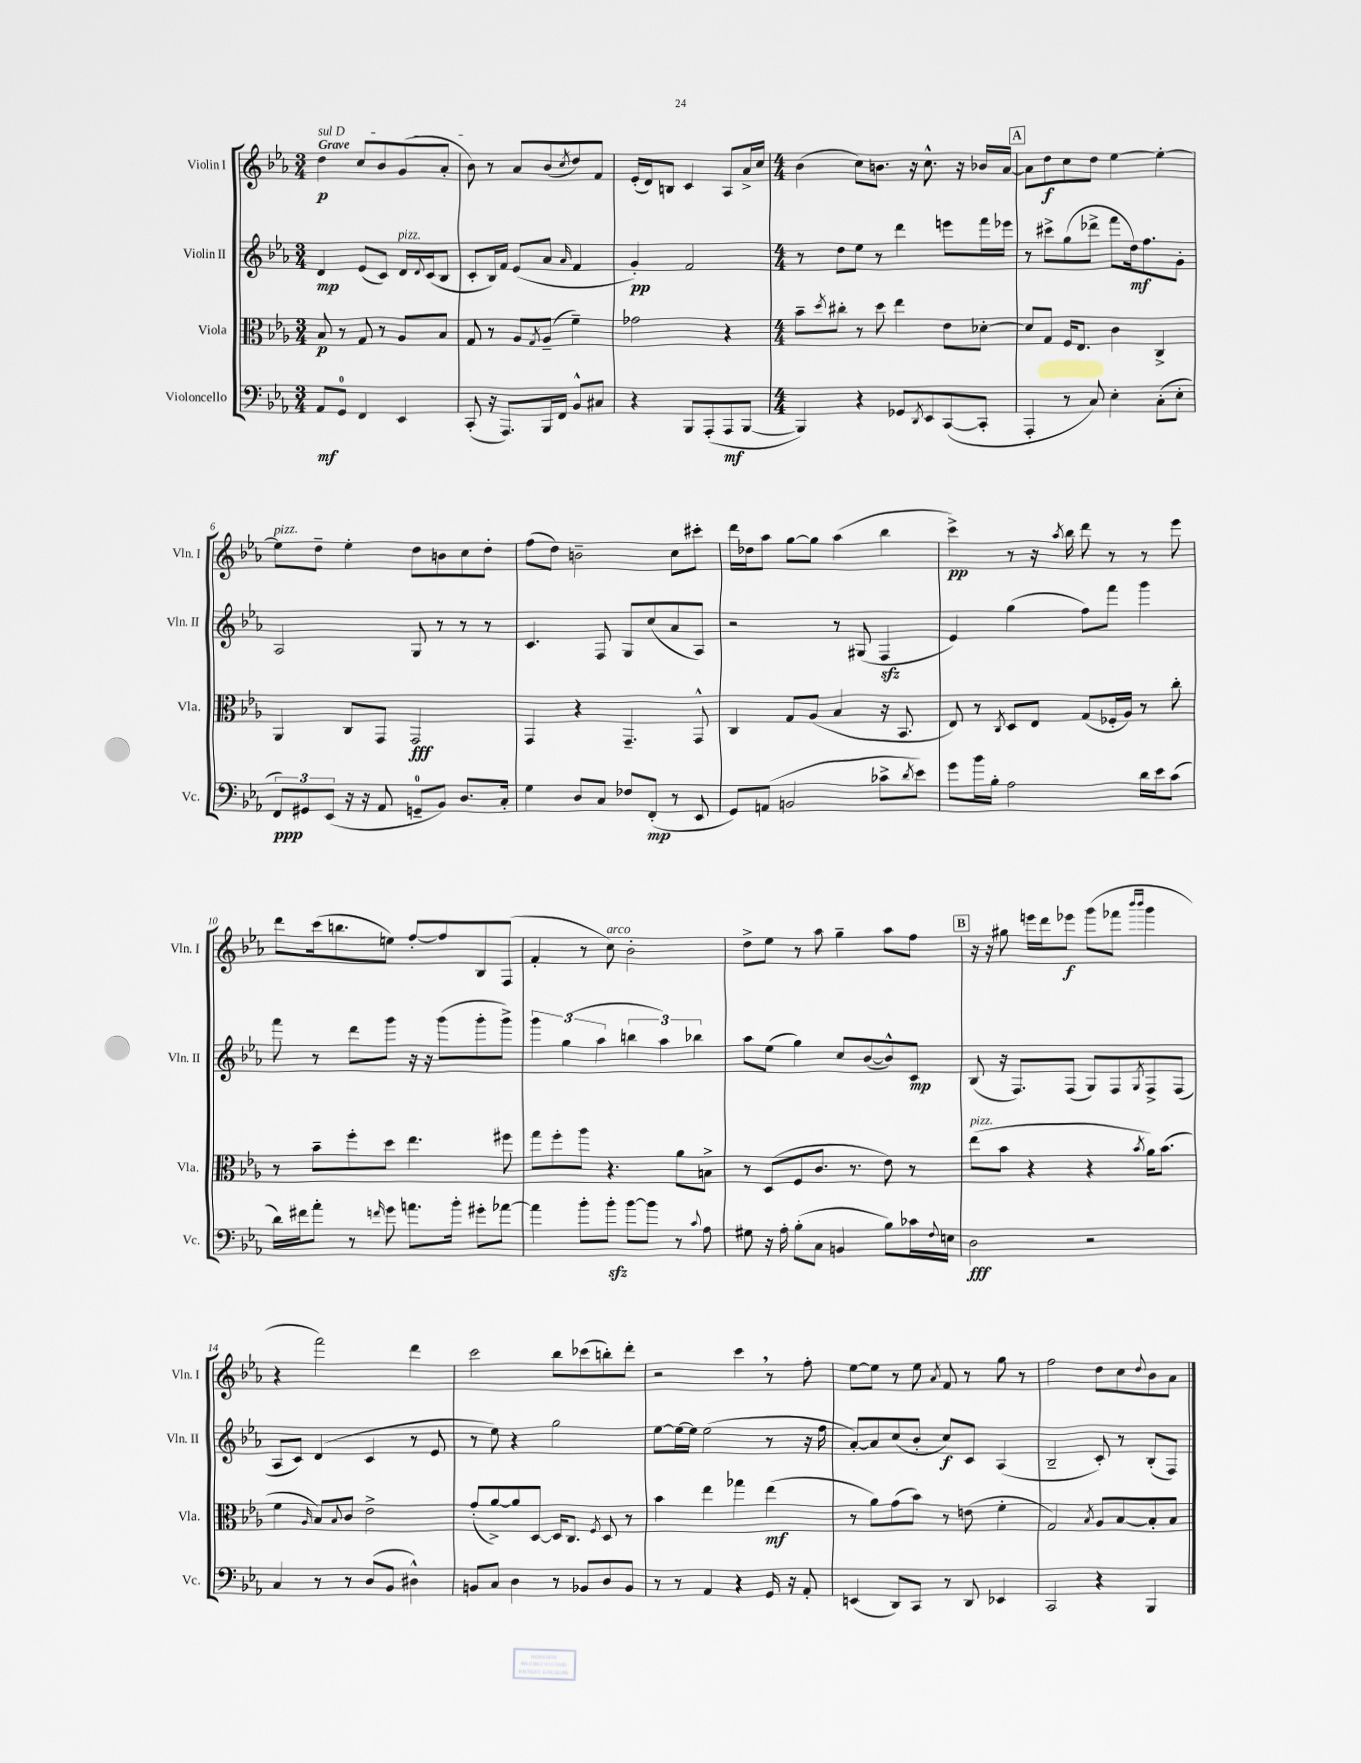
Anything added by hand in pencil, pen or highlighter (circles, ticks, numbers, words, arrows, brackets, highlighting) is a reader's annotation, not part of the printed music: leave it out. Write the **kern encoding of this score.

**kern	**dynam	**kern	**dynam	**kern	**dynam	**kern	**dynam
*part4	*part4	*part3	*part3	*part2	*part2	*part1	*part1
*staff4	*staff4	*staff3	*staff3	*staff2	*staff2	*staff1	*staff1
*I"Violoncello	*	*I"Viola	*	*I"Violin II	*	*I"Violin I	*
*I'Vc.	*	*I'Vla.	*	*I'Vln. II	*	*I'Vln. I	*
*clefF4	*	*clefC3	*	*clefG2	*	*clefG2	*
*k[b-e-a-]	*	*k[b-e-a-]	*	*k[b-e-a-]	*	*k[b-e-a-]	*
*M3/4	*	*M3/4	*	*M3/4	*	*M3/4	*
=1	=1	=1	=1	=1	=1	=1	=1
!	!	!	!	!	!	!LO:TX:a:B:t=Grave	!
!	!	!	!	!	!	!LO:TX:a:i:t=sul D	!
8AA-/L	mf	8B-/	p	4d/	mp	4dd\	p
8GG/J	.	8r	.	.	.	.	.
4FF/	.	8G/	.	(8e-/L	.	8cc/L	.
.	.	8r	.	8c/J)	.	8b-/	.
!	!	!	!	!LO:TX:a:i:t=pizz.	!	!	!
4EE-/	.	8A-/L	.	16d/LL	.	(8g/	.
.	.	.	.	8qqd/	.	.	.
.	.	.	.	(16c/J	.	.	.
.	.	8B-/J	.	8B-/J	.	8a-'/J	.
=2	=2	=2	=2	=2	=2	=2	=2
(8CC'/	.	8G/	.	8c'/L	.	8b-\)	.
16r	.	8r	.	16B-/L)	.	8r	.
8.AAA-/L)	.	.	.	16f/JJ	.	.	.
.	.	8A-/L	.	(8e-/L	.	8a-/L	.
.	.	8qG/	.	.	.	.	.
16BBB-/L	.	(8A-~/J	.	8a-/J	.	(8b-/	.
16FF/JJ	.	.	.	.	.	.	.
.	.	.	.	16qqa-/	.	8qcc/	.
8BB-^^/L	.	4f~\)	.	4f/	.	8dd/)	.
8C#X/J	.	.	.	.	.	8f/J	.
=3	=3	=3	=3	=3	=3	=3	=3
4r	.	2g-X\	.	4g'/)	pp	(16e-'/LL	.
.	.	.	.	.	.	16d/J)	.
.	.	.	.	.	.	8Bn/J	.
8BBB-/L	.	.	.	2f/	.	4c/	.
(8AAA-'/	.	.	.	.	.	.	.
8AAA-/	mf	4r	.	.	.	8A-/L	.
[8BBB-/J	.	.	.	.	.	16a-^/L	.
.	.	.	.	.	.	16cc/JJ	.
=4	=4	=4	=4	=4	=4	=4	=4
*M4/4	*	*M4/4	*	*M4/4	*	*M4/4	*
4BBB-/])	.	8b-~\L	.	8r	.	(4b-\	.
.	.	8qdd/	.	.	.	.	.
.	.	8cc#X'\J	.	8dd\L	.	.	.
4r	.	8r	.	8ee-\J	.	8cc\L)	.
.	.	8dd\	.	8r	.	8.bn\J	.
8GG-X/L	.	4ee-\	.	4ddd\	.	.	.
.	.	.	.	.	.	16r	.
8qDD/	.	.	.	.	.	.	.
8EE-/	.	.	.	.	.	8.cc^^\	.
([8CC/	.	8e-\L	.	8eeen\L	.	.	.
.	.	.	.	.	.	16r	.
8CC'/J]	.	[8d-X'\J	.	16fff\L	.	16b-X/LL	.
.	.	.	.	16eee-X\JJ	.	[16a-/JJ	.
!!LO:REH:place=s1:t=A
=5	=5	=5	=5	=5	=5	=5	=5
4AAA-'/	.	8d-/L]	.	8r	.	8a-\L]	.
.	.	8G/J	.	8ccc#X^\L	.	8dd\	f
8r	.	16F/KL	.	(8gg\	.	8cc\	.
.	.	8.E-/J	.	.	.	.	.
8C/)	.	.	.	8ddd-X^\J	.	8dd\J	.
4E-'\	.	4c\	.	8fff\L	.	[4ee-\	.
.	.	.	.	16dd\k)	mf	.	.
.	.	.	.	8.ff\	.	.	.
(8C'\L	.	4C^/	.	.	.	4ee-'\_	.
8E-'\J	.	.	.	8g'\J	.	.	.
!!LO:LB:g=z
=6	=6	=6	=6	=6	=6	=6	=6
!	!	!	!	!	!	!LO:TX:a:i:t=pizz.	!
12FF/L)	ppp	4AA-/	.	2A-/	.	8ee-\L]	.
12GG#X/	.	.	.	.	.	.	.
.	.	.	.	.	.	8dd~\J	.
(12EE-/J	.	.	.	.	.	.	.
16r	.	8C/L	.	.	.	4ee-'\	.
16r	.	.	.	.	.	.	.
8AA-/	.	8GG/J	.	.	.	.	.
8GGn~/L	.	2GG/	fff	8G/	.	8dd\L	.
8BB-/J)	.	.	.	8r	.	8bn\	.
8.D/L	.	.	.	8r	.	8cc\	.
.	.	.	.	8r	.	8dd'\J	.
16C'/Jk	.	.	.	.	.	.	.
=7	=7	=7	=7	=7	=7	=7	=7
4G\	.	4GG/	.	4.c/	.	(8ff\L	.
.	.	.	.	.	.	8dd\J)	.
8D/L	.	4r	.	.	.	2bn~\	.
8C/J	.	.	.	8F/	.	.	.
8F-X/L	.	4.GG~/	.	8G/L	.	.	.
(8FF'/J	mp	.	.	(8cc/	.	.	.
8r	.	.	.	8a-/	.	8cc\L	.
8EE-/	.	8GG^^/	.	8A-/J)	.	8ccc#X'\J	.
=8	=8	=8	=8	=8	=8	=8	=8
8GG/L)	.	4C/	.	2r	.	16ddd\LL	.
.	.	.	.	.	.	16dd-X\J	.
(8AAn/J	.	.	.	.	.	8aa-\J	.
2BBn/	.	8G/L	.	.	.	[8gg\L	.
.	.	(8A-/J	.	.	.	8gg\J]	.
.	.	4B-/	.	8r	.	(4aa-\	.
.	.	.	.	(8G#X/	.	.	.
8c-X^\L	.	16r	.	4Fzz/	.	4bb-\	.
.	.	8.BB-/	.	.	.	.	.
8qd/	.	.	.	.	.	.	.
8e-\J)	.	.	.	.	.	.	.
=9	=9	=9	=9	=9	=9	=9	=9
8g\L	.	8E-/)	.	4e-/)	.	4ccc^\)	pp
16b-\L	.	8r	.	.	.	.	.
16B-'\JJ	.	.	.	.	.	.	.
.	.	8qC/	.	.	.	.	.
2A-\	.	8D/L	.	(4gg\	.	8r	.
.	.	8E-/J	.	.	.	16r	.
.	.	.	.	.	.	8qaa-/	.
.	.	.	.	.	.	16bb-\	.
.	.	(8G/L	.	8ff\L)	.	8ddd\	.
.	.	16F-X'/L	.	8fff\J	.	8r	.
.	.	16A-/JJ)	.	.	.	.	.
16d\LL	.	8r	.	4ggg\	.	8r	.
16e-\J	.	.	.	.	.	.	.
(8c\J	.	8cc'\	.	.	.	8eee-\	.
!!LO:LB:g=z
=10	=10	=10	=10	=10	=10	=10	=10
16d\LL)	.	8r	.	8fff\	.	8ddd\L	.
16f#X\J	.	.	.	.	.	.	.
8a-'\J	.	8b-~\L	.	8r	.	(16ccc\k	.
.	.	.	.	.	.	8.bbn\	.
8r	.	8ff'\	.	8ddd\L	.	.	.
16qqfn/	.	.	.	.	.	.	.
8g\	.	8dd\J	.	8ggg\J	.	8een\J)	.
8.an\L	.	4.ee-\	.	16r	.	[8ff'/L	.
.	.	.	.	16r	.	.	.
.	.	.	.	(8ggg\L	.	8ff/]	.
16b-'\Jk	.	.	.	.	.	.	.
8g#X'\L	.	.	.	8ggg'\	.	8B-/	.
[8a-X\J	.	8ff#X\	.	8ggg^\J)	.	(8F/J	.
=11	=11	=11	=11	=11	=11	=11	=11
4a-\]	.	8gg\L	.	6ggg\	.	4f'/	.
.	.	8ff'\	.	.	.	.	.
.	.	.	.	(6gg\	.	.	.
8b-'\L	.	8aa-\J	.	.	.	8r	.
.	.	.	.	6aa-\	.	.	.
!	!	!	!	!	!	!LO:TX:a:i:t=arco	!
8b-zz'\J	.	4.r	.	.	.	8cc\)	.
[8b-\L	.	.	.	6bbn\	.	2b-'\	.
8b-\J]	.	.	.	.	.	.	.
.	.	.	.	6aa-\)	.	.	.
8r	.	8a-\L	.	.	.	.	.
.	.	.	.	6bb-X\	.	.	.
8qqc/	.	.	.	.	.	.	.
8A-\	.	8Bn^\J	.	.	.	.	.
=12	=12	=12	=12	=12	=12	=12	=12
8G#X\	.	8r	.	8aa-\L	.	8dd^\L	.
16r	.	(8D/L	.	(8ee-\J	.	8ee-\J	.
16A-'\	.	.	.	.	.	.	.
(8B-'\L	.	8F/	.	4gg\)	.	8r	.
8C\J	.	8.c/J	.	.	.	8aa-\	.
4BBn/	.	.	.	8cc/L	.	4gg~\	.
.	.	8.r	.	.	.	.	.
.	.	.	.	([8b-/	.	.	.
8B-\L)	.	8e-\)	.	8b-^^/])	.	8aa-\L	.
16c-X\L	.	8r	.	8c/J	mp	8ff\J	.
8qqF/	.	.	.	.	.	.	.
16En\JJ	.	.	.	.	.	.	.
!!LO:REH:place=s1:t=B
=13	=13	=13	=13	=13	=13	=13	=13
!	!	!LO:TX:a:i:t=pizz.	!	!	!	!	!
2D\	fff	(8ee-\L	.	(8B-/	.	16r	.
.	.	.	.	.	.	16r	.
.	.	8b-\J	.	16r	.	8gg#X\	.
.	.	.	.	8.F/L)	.	.	.
.	.	4r	.	.	.	16eeen\LL	.
.	.	.	.	.	.	16ddd\J	.
.	.	.	.	(8F/J	.	8eee-X\J	f
2r	.	4r	.	8G/L)	.	(8ggg\L	.
.	.	.	.	8F/	.	8fff-X\J	.
.	.	.	.	.	.	16qqbbb-/LL	.
.	.	8qb-/	.	8qG/	.	16qqbbb-/JJ	.
.	.	16a-\KL)	.	8F^/	.	4ggg\	.
.	.	(8.b-\J	.	.	.	.	.
.	.	.	.	(8F/J	.	.	.
!!LO:LB:g=z
=14	=14	=14	=14	=14	=14	=14	=14
4C/	.	4f\	.	8A-/L	.	4r	.
.	.	.	.	8c/J)	.	.	.
.	.	16qqA-/	.	.	.	.	.
8r	.	8B-/L)	.	(4d/	.	2fff\)	.
.	.	8qqB-/	.	.	.	.	.
8r	.	8c/J	.	.	.	.	.
(8D/L	.	2e-^\	.	4c/	.	.	.
8BB-/J	.	.	.	.	.	.	.
4D#X^^\)	.	.	.	8r	.	4ddd\	.
.	.	.	.	8e-/	.	.	.
=15	=15	=15	=15	=15	=15	=15	=15
8BBn/L	.	(8g'/L	.	8r	.	2ccc\	.
8C/J	.	[8a-^/)	.	8ee-\)	.	.	.
4D\	.	8a-/]	.	4r	.	.	.
.	.	[8D/J	.	.	.	.	.
8r	.	16D/KL]	.	2gg\	.	8bb-\L	.
.	.	8.C/J	.	.	.	.	.
8BB-X/L	.	.	.	.	.	(8ccc-X\	.
.	.	8qF/	.	.	.	.	.
8D/	.	8D/	.	.	.	8bbn'\)	.
8BB-/J	.	8r	.	.	.	8ddd'\J	.
=16	=16	=16	=16	=16	=16	=16	=16
8r	.	4b-\	.	[8ee-\L	.	2r	.
8r	.	.	.	16ee-\L_	.	.	.
.	.	.	.	16ee-\JJ]	.	.	.
4AA-/	.	4ee-\	.	(2ee-\	.	.	.
4r	.	4gg-X\	.	.	.	4ccc,\	.
16GG/	.	(4ee-\	mf	8r	.	8r	.
16r	.	.	.	.	.	.	.
8AA-'/	.	.	.	16r	.	8ff'\	.
.	.	.	.	16ff\	.	.	.
=17	=17	=17	=17	=17	=17	=17	=17
(4EEn/	.	8r	.	[8a-'/L)	.	[8ee-\L	.
.	.	8a-\L)	.	8a-/]	.	8ee-\J]	.
8DD/L)	.	(8g\	.	(8cc/	.	8r	.
8CC/J	.	8b-\J)	.	8b-'/J	.	8ee-\	.
.	.	.	.	.	.	8qa-/	.
8r	.	8r	.	8cc/L)	f	8f/	.
8DD/	.	(8en\	.	8c/J	.	8r	.
4EE-X/	.	4f'\	.	(4A-/	.	8gg\	.
.	.	.	.	.	.	8r	.
=18	=18	=18	=18	=18	=18	=18	=18
2CC/	.	2G/)	.	2B-~/	.	2ff\	.
.	.	8qB-/	.	.	.	.	.
4r	.	8A-/L	.	8c'/)	.	8dd\L	.
.	.	[8B-/	.	8r	.	8cc\	.
.	.	.	.	.	.	8qqdd/	.
4BBB-/	.	8B-'/]	.	(8B-'/L	.	8b-\	.
.	.	8B-/J	.	8F/J)	.	8a-\J	.
==	==	==	==	==	==	==	==
*-	*-	*-	*-	*-	*-	*-	*-
